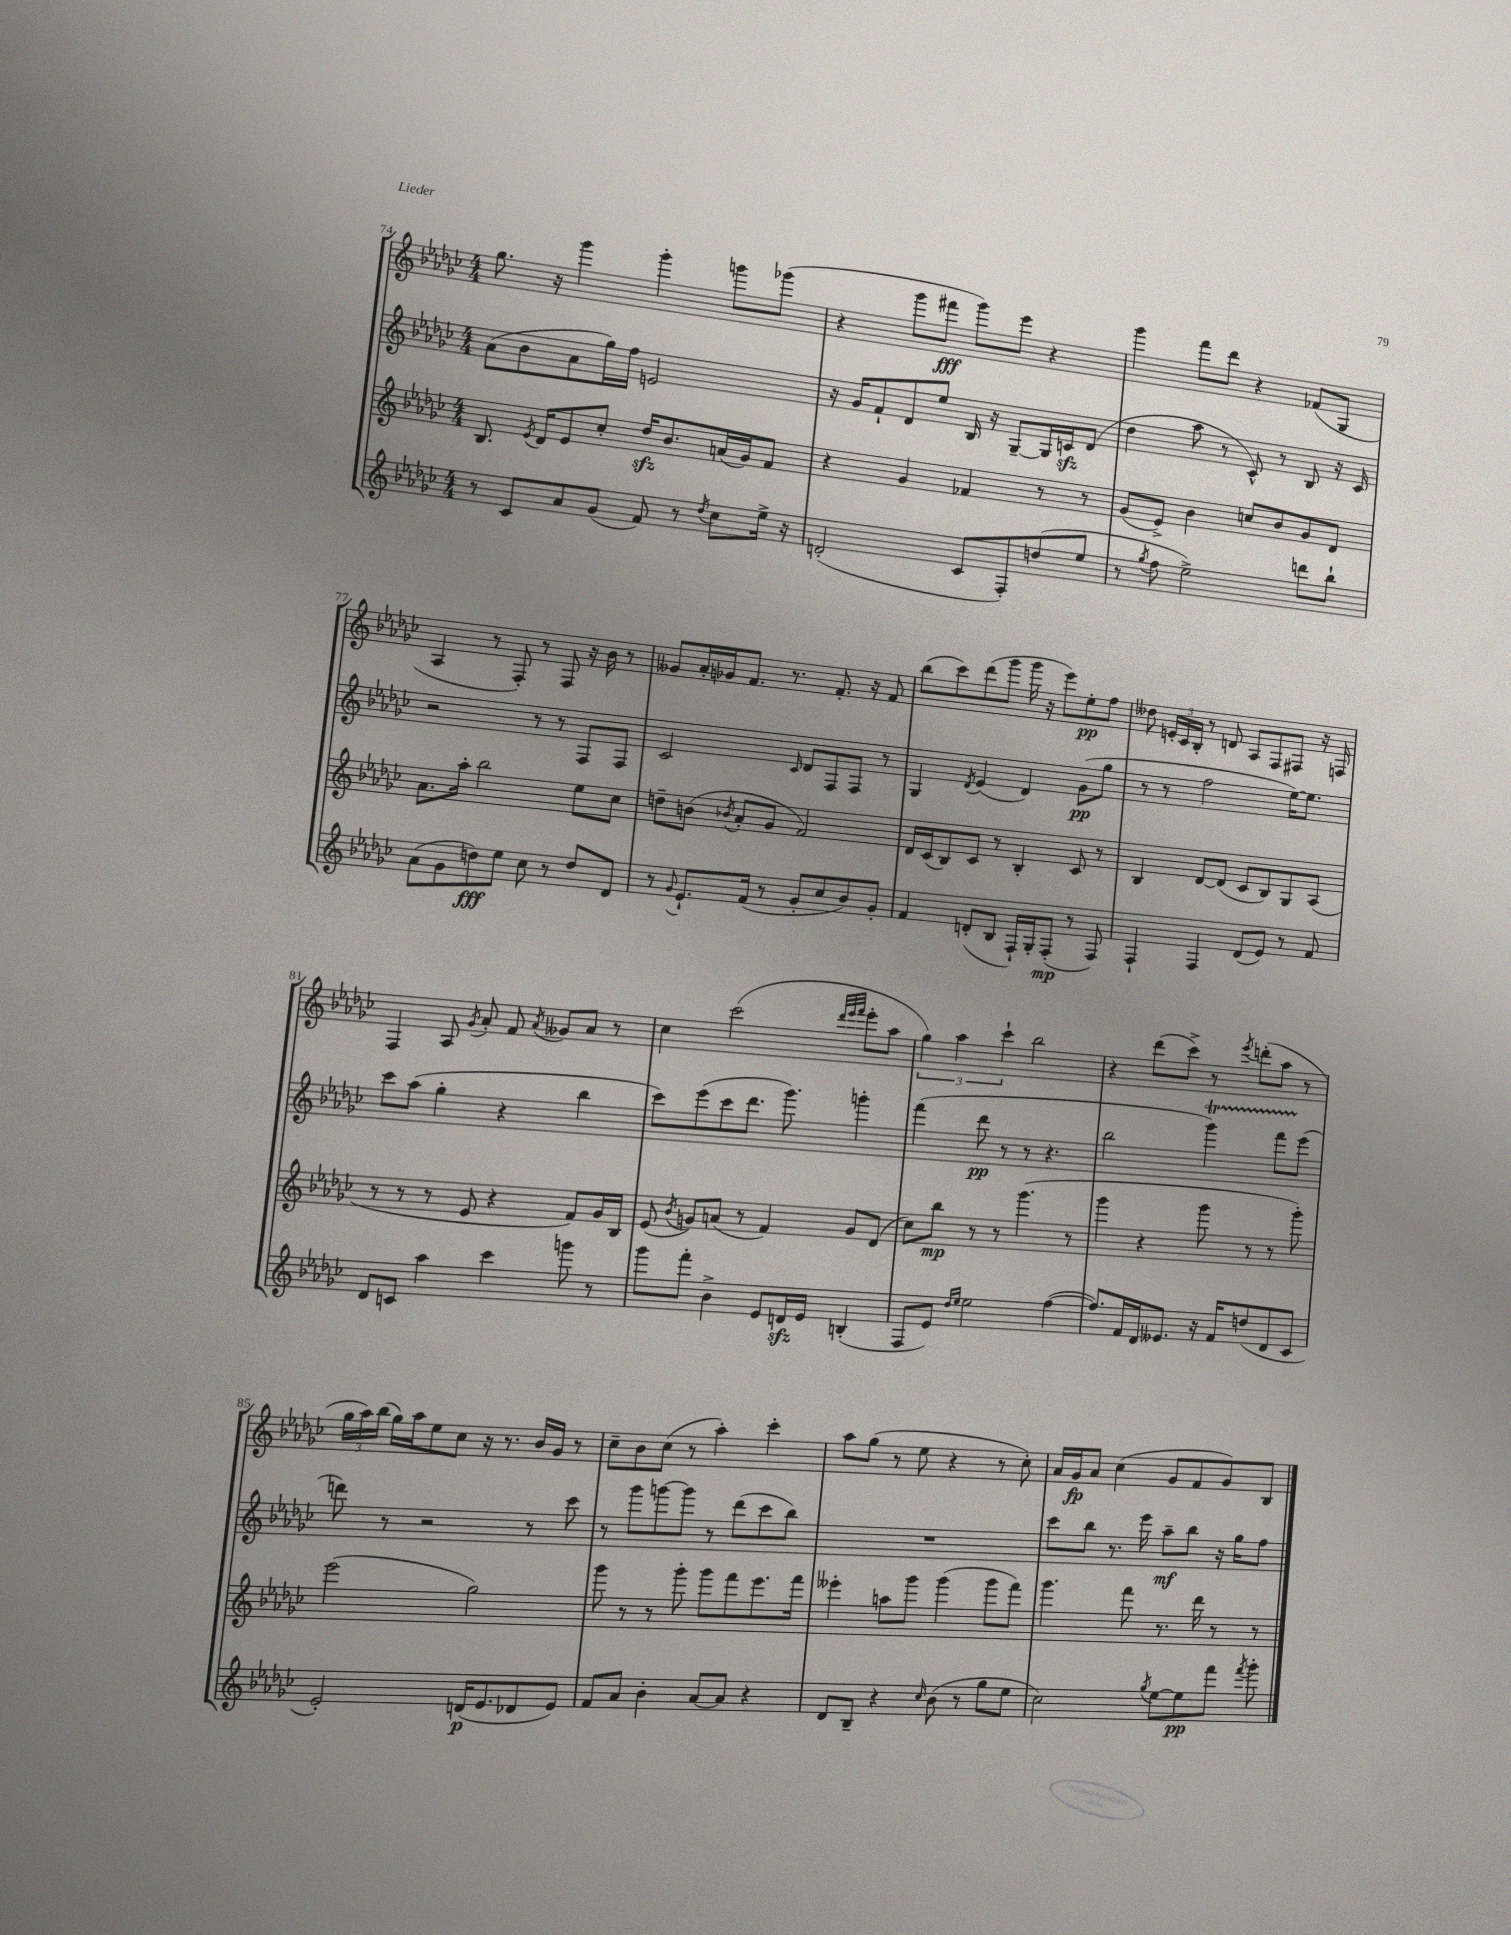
<<
\new StaffGroup <<
\new Staff = "s0" {
    \clef treble \key ges \major \numericTimeSignature \time 4/4
    \autoBeamOff ges''8. r16 ges'''4 ges'''4-. g'''8[ ges'''8]( |
    r4 ges'''8[ fis'''8]\fff ges'''8[) ees'''8] r4 |
    ges'''4 f'''8[ des'''8] r4 fes'8[( ges8] |
    aes4 r8 f8-.) r8 f8 r16 bes'16 r8 |
    geses'8[ aes'16-. ges'16 f'8.] r8. f'8.-. r16 f'8 |
    bes''8[( ces'''8) des'''8( ges'''8] ges'''16 r16 ees'''8[) ees''8-.\pp f''8] |
    deses''8 \tuplet 3/2 { e'16[-. ces'16 bes16]-. } r8 d'8 aes8[ f8 fis8] r16 f16 |
    f4 aes8 \acciaccatura { ges'8 } aes'8-. f'8 \acciaccatura { aes'8 } geses'8[ aes'8] r8 |
    ces''4 ces'''2( \grace { des'''32[ ees'''32 f'''32] } ees'''8[-. aes''8] |
    \tuplet 3/2 { ges''4) aes''4 ces'''4-! } bes''2 |
    r4 des'''8[( ces'''8]->) r8 \acciaccatura { ees'''8 } d'''8[-.( aes''8] r8 |
    \tuplet 3/2 { ges''16[ aes''16) bes''16]( } ges''16[) aes''16 ees''8 ces''8] r16 r8. bes'16[ ges'16] r8 |
    ces''8[-- bes'8 ces''8]( r8 aes''4-.) ces'''4-. |
    aes''8[ ges''8]( r8 ees''8 r4 r8 ces''8-.) |
    aes'16[ ges'16\fp aes'8] ces''4( ges'8[ f'8 ges'8) bes8] \bar "|." |
}
\new Staff = "s1" {
    \clef treble \key ges \major \numericTimeSignature \time 4/4
    \autoBeamOff aes'8[( bes'8 aes'8 ges''16) f''16] e'2 |
    r16 ges'16[ f'8-! des'8 ees''8] bes16 r16 ges8[~-- ges16 c'16\sfz des'8]( |
    des''4 aes''8 r8 ces'8-^) r8 bes8 r16 ces'16 |
    r2 r8 r8 f8[ f8] |
    ces'2 \grace { ces'16 } des'8[ f8 f8] r8 |
    ges4 \acciaccatura { des'8 } ees'4( des'4) ges'8[\pp( ges''8] |
    r8 r8 f''2 ees''16[~) ees''8.] |
    ces'''8[ aes''8]( ges''4-. r4 bes''4 |
    ces'''8[) ees'''8( ces'''8 des'''8.] ges'''8.) g'''4-. |
    f'''4( des'''8\pp r8 r8 r4. |
    bes''2 ges'''4\startTrillSpan) f'''8[ ees'''8]\stopTrillSpan( |
    d'''8) r8 r2 r8 ces'''8 |
    r8 ges'''8[ g'''8~ g'''8] r8 des'''8[( ces'''8 bes''8]) |
    R1 |
    ces'''8[ bes''8] r8. ees'''16 aes''8[--\mf bes''8] r16 ges''16[ f''8] \bar "|." |
}
\new Staff = "s2" {
    \clef treble \key ges \major \numericTimeSignature \time 4/4
    \autoBeamOff bes8. \acciaccatura { ees'8 } des'16[ ees'8 ces''8]-. des''16[\sfz bes'8. a'16( ges'16) f'8] |
    r4 ges'4 fes'4 r8 r8 |
    ges'8[( ees'8]->) bes'4 c''8[ bes'8 ges'8 des'8] |
    aes'8.[ aes''16]-. bes''2 ees''8[ ces''8] |
    d''8[-- b'8]( \acciaccatura { bes'8 } aes'8[-. ges'8] f'2) |
    des'16[ ces'16( bes8) ces'8] r8 bes4-. ces'8 r8 |
    bes4 des'8[~ des'8]( ces'8[ bes8) ges8 aes8]( |
    r8 r8 r8 ees'8 r4 f'8[) ges'16 bes16] |
    ees'8( \acciaccatura { bes'8 } g'8[) a'8]( r8 f'4) g'8[ des'8]( |
    ces''8[) bes''8]\mp r8 r8 ges'''4.( r8 |
    ges'''4 r4 ges'''8 r8 r8 ges'''8-.) |
    ees'''2( ges''2) |
    ges'''8 r8 r8 ges'''8-. ges'''8[ f'''8 ees'''8. f'''16] |
    eeses'''4-. a''8[ ges'''8] ges'''4( ges'''8[ f'''8]) |
    ges'''4. f'''8 r8. des'''16 r8 r8 \bar "|." |
}
\new Staff = "s3" {
    \clef treble \key ges \major \numericTimeSignature \time 4/4
    \autoBeamOff r8 ces'8[ aes'8 ges'8]( f'8) r8 \acciaccatura { des''8 } ces''8[ ees''16]-> r16 |
    d'2-.( ces'8[ f8-.) d''8( ees''8] |
    r8 \acciaccatura { ges''8 } f''8 ees''2->) d'''8[ bes''8]-! |
    aes'8[( ges'8 d''8\fff) ees''8] ces''8 r8 d''8[ des'8] |
    r8 \appoggiatura { ges'8 } ees'8.[-! f'16]( r8 ges'8[-. ces''8 bes'8) ges'8]-. |
    f'4 d'8[-.( bes8] f16[-!) ges16-. f8]-.\mp( r8 f8) |
    f4-! f4 des'8[( ees'8]) r8 f'8 |
    des'8[ c'8] aes''4 ces'''4 g'''8 r8 |
    ges'''8[ f'''8]-. bes'4-> ees'8[ d'16\sfz ees'16] b4-.( |
    f8[ ees'8]) \grace { des''16[ ees''16] } ees''2 f''4~( |
    f''8.[) f'16 des'16 eeses'8.] r16 f'16[ d''8( des'8 ces'8] |
    ees'2-.) d'16[\p( ees'8. des'8 ees'8]) |
    f'8[ aes'8] bes'4-. aes'8[~ aes'8] r4 |
    des'8[ bes8]-- r4 \grace { ces''16 } bes'8( r8 ges''8[ ees''8] |
    ces''2) \acciaccatura { ges''8 } ees''8[~ ees''8\pp f'''8] \acciaccatura { f'''8 } ges'''8-. \bar "|." |
}
>>
>>
\layout { \context { \Score currentBarNumber = #74 } }
